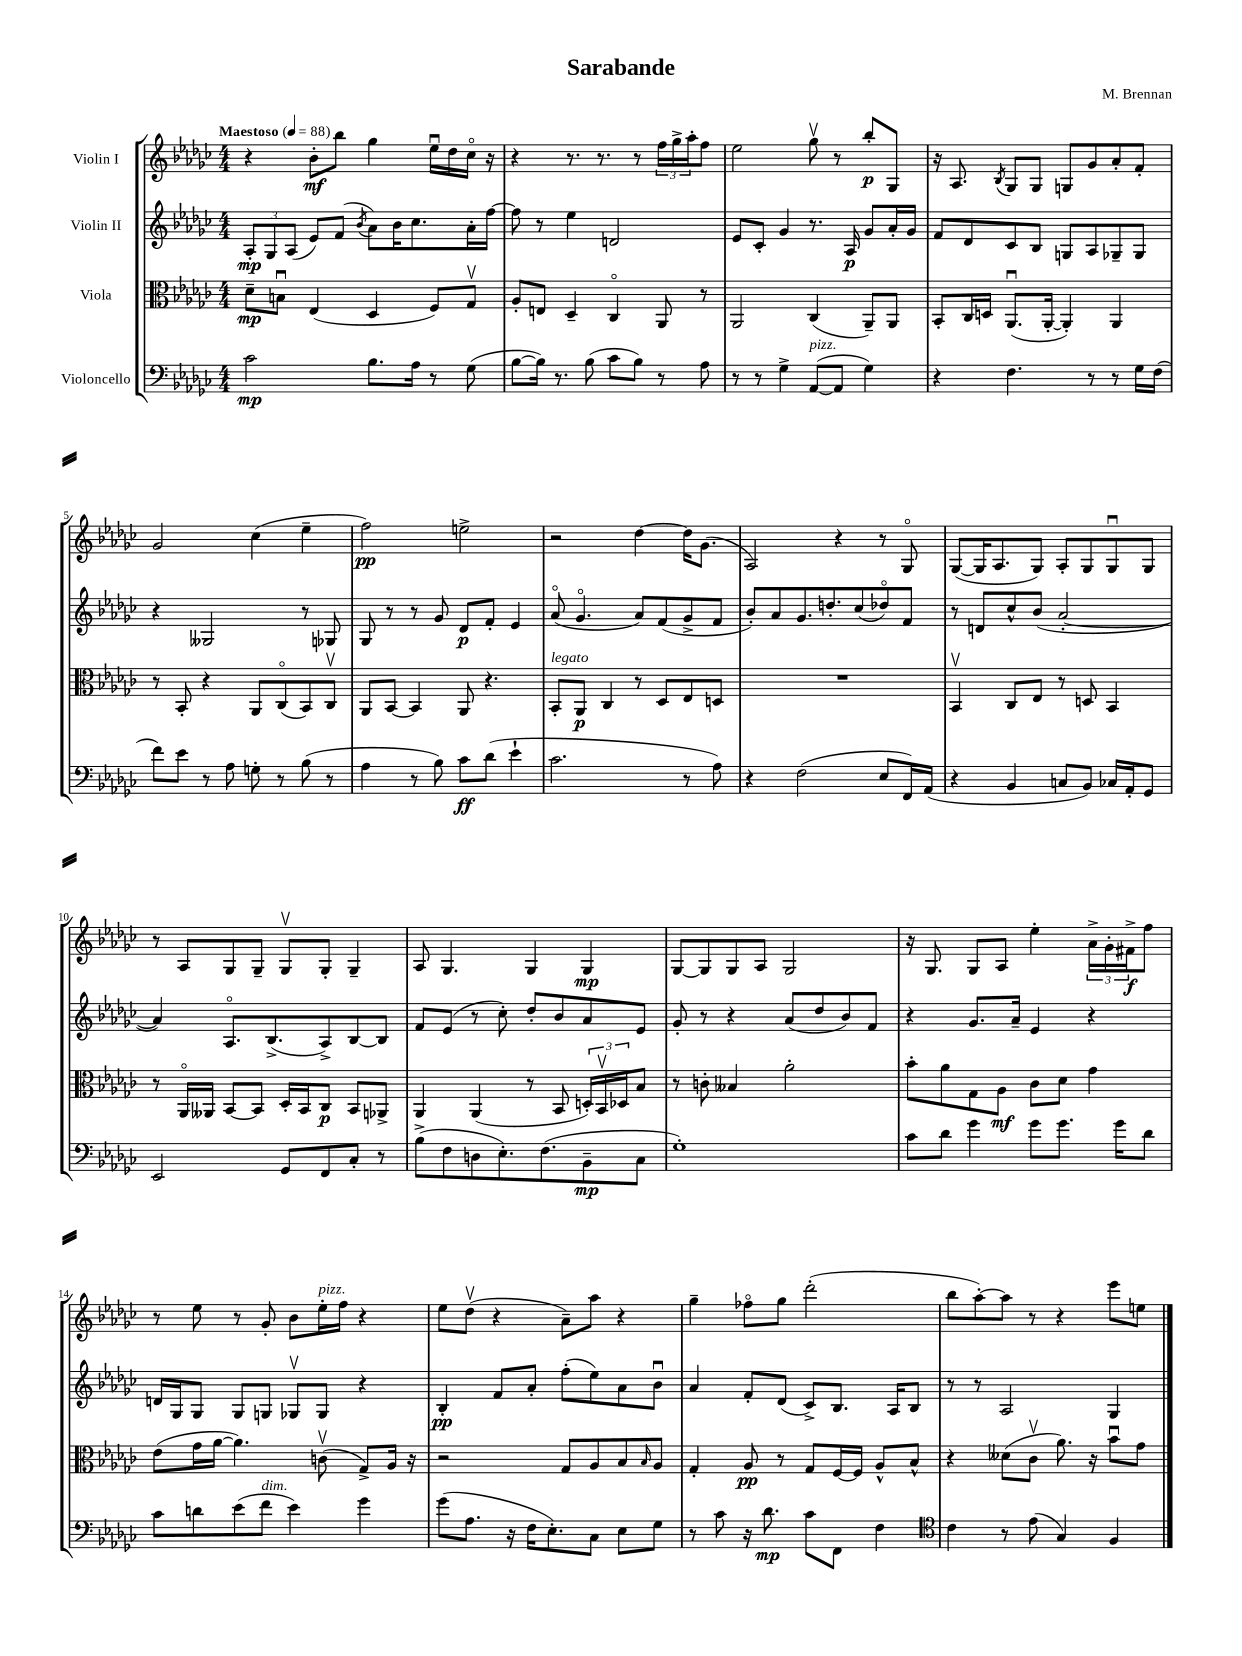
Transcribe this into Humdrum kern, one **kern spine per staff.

**kern	**kern	**kern	**kern
*staff4	*staff3	*staff2	*staff1
*clefF4	*clefC3	*clefG2	*clefG2
*k[b-e-a-d-g-c-]	*k[b-e-a-d-g-c-]	*k[b-e-a-d-g-c-]	*k[b-e-a-d-g-c-]
*M4/4	*M4/4	*M4/4	*M4/4
*MM88	*MM88	*MM88	*MM88
2c-	8d-~	12A-'	4r
.	.	12G-	.
.	8Bu	.	.
.	.	(12A-	.
.	(4E-	8e-)	8b-'
.	.	(8f	8bb-
.	.	8qb-	.
8.B-	4D-	8a-)	4gg-
.	.	16b-	.
16A-	.	8.cc-	.
8r	8F)	.	16ee-u
.	.	.	16dd-
(8G-	8G-v	16a-'	16cc-o
.	.	[16ff	16r
=	=	=	=
[8B-	8A-'	8ff]	4r
16B-])	8E	8r	.
8.r	.	.	.
.	4D-~	4ee-	8.r
(8B-	.	.	.
.	.	.	8.r
8c-	4C-o	2d	.
8B-)	.	.	8r
8r	8AA-	.	24ff
.	.	.	24gg-^
.	.	.	24aa-'
8A-	8r	.	8ff
=	=	=	=
8r	2AA-	8e-	2ee-
8r	.	8c-'	.
4G-^	.	4g-	.
([8AA-	(4C-	8.r	8gg-v
8AA-]	.	.	8r
.	.	16A-	.
4G-)	8AA-~)	8g-	8bb-'
.	8AA-	16a-'	8G-
.	.	16g-	.
=	=	=	=
4r	8BB-'	8f	16r
.	.	.	8.A-
.	16C-	8d-	.
.	16D	.	.
.	.	.	8qB-
4.F	(8.AA-u	8c-	8G-
.	.	8B-	8G-
.	[16AA-'	.	.
.	4AA-'])	8G	8G
8r	.	8A-	8g-
8r	4AA-	8G-~	8a-'
16G-	.	8G-	8f'
(16F	.	.	.
=	=	=	=
8f)	8r	4r	2g-
8e-	8BB-'	.	.
8r	4r	2G--	.
8A-	.	.	.
8G'	8AA-	.	(4cc-
8r	(8C-o	.	.
(8B-	8BB-)	8r	4ee-~
8r	8C-v	8G-	.
=	=	=	=
4A-	8AA-	8G-	2ff)
.	[8BB-	8r	.
8r	4BB-]	8r	.
8B-)	.	8g-	.
8c-	8AA-	8d-	2ee^
(8d-	4.r	8f'	.
4e-`	.	4e-	.
=	=	=	=
2.c-	8BB-'	(8a-o	2r
.	8AA-	4.g-o	.
.	4C-	.	.
.	8r	8a-)	[4dd-
.	8D-	(8f	.
8r	8E-	8g-^	16dd-]
.	.	.	(8.g-
8A-)	8D	8f	.
=	=	=	=
4r	1r	8b-')	2A-)
.	.	8a-	.
(2F	.	8.g-	.
.	.	8.dd'	.
.	.	.	4r
.	.	(8cc-	.
8E-	.	8dd-o)	8r
16FF)	.	8f	8G-o
(16AA-	.	.	.
=	=	=	=
4r	4BB-v	8r	([8G-
.	.	8d	16G-]
.	.	.	8.A-
4BB-	8C-	8cc-^^	.
.	8E-	(8b-	8G-)
8C	8r	[2a-'	8A-'
8BB-)	8D	.	8G-
16C-	4BB-	.	8G-u
16AA-'	.	.	.
8GG-	.	.	8G-
=	=	=	=
2EE-	8r	4a-])	8r
.	16AA-o	.	8A-
.	16AA--	.	.
.	[8BB-	8.A-o	8G-
.	8BB-]	.	8G-~
.	.	(8.B-^	.
8GG-	16D-'	.	8G-v
.	16BB-	.	.
8FF	8C-	8A-^)	8G-'
8C-'	8BB-	[8B-	4G-~
8r	8AA-^	8B-]	.
=	=	=	=
(8B-^	4AA-	8f	8A-
8F	.	(8e-	4.G-
8D	(4AA-	8r	.
8.E-')	.	8cc-')	.
.	8r	8dd-'	4G-
(8.F	.	.	.
.	8BB-	8b-	.
8BB-~	24D')	8a-	4G-
.	24BB-v	.	.
.	24D-	.	.
8C-	8B-	8e-	.
=	=	=	=
1G-')	8r	8g-'	[8G-
.	8c'	8r	8G-]
.	4B--	4r	8G-
.	.	.	8A-
.	2a-'	(8a-	2G-
.	.	8dd-	.
.	.	8b-)	.
.	.	8f	.
=	=	=	=
8c-	8b-'	4r	16r
.	.	.	8.G-
8d-	8a-	.	.
4g-	8G-	8.g-	8G-
.	8A-	.	8A-
.	.	16a-~	.
8g-	8c-	4e-	4ee-'
8.g-	8d-	.	.
.	4g-	4r	24a-^
.	.	.	24g-'
16g-	.	.	.
.	.	.	24f#^
8d-	.	.	8ff
=	=	=	=
8c-	(8e-	16d	8r
.	.	16G-	.
8d	16g-	8G-	8ee-
.	[16a-	.	.
(8e-	4.a-])	8G-	8r
8f	.	8G	8g-'
4e-)	.	8G-v	8b-
.	(8cv	8G-	16ee-'
.	.	.	16ff
4g-	8G-^)	4r	4r
.	16A-	.	.
.	16r	.	.
=	=	=	=
(8g-	2r	4B-'	8ee-
8.A-	.	.	(8dd-v
.	.	8f	4r
16r	.	.	.
16F	.	8a-'	.
8.E-')	.	.	.
.	8G-	(8ff'	8a-~)
8C-	8A-	8ee-)	8aa-
8E-	8B-	8a-	4r
.	16qqB-	.	.
8G-	8A-	8b-u	.
=	=	=	=
8r	4G-'	4a-	4gg-~
8c-	.	.	.
16r	8A-	8f'	8ff-o
8.d-	.	.	.
.	8r	(8d-	8gg-
8c-	8G-	8c-^)	(2ddd-'
8FF	[16F	8.B-	.
.	16F]	.	.
4F	8A-^^	.	.
.	.	16A-	.
.	8B-^^	8B-	.
=	=	=	=
*clefC4	*	*	*
4c-	4r	8r	8bb-
.	.	8r	[8aa-')
8r	(8d--	2A-	8aa-]
(8e-	8c-v	.	8r
4G-)	8.a-)	.	4r
.	16r	.	.
4F	8b-u	4G-	8eee-
.	8g-	.	8ee
==	==	==	==
*-	*-	*-	*-
